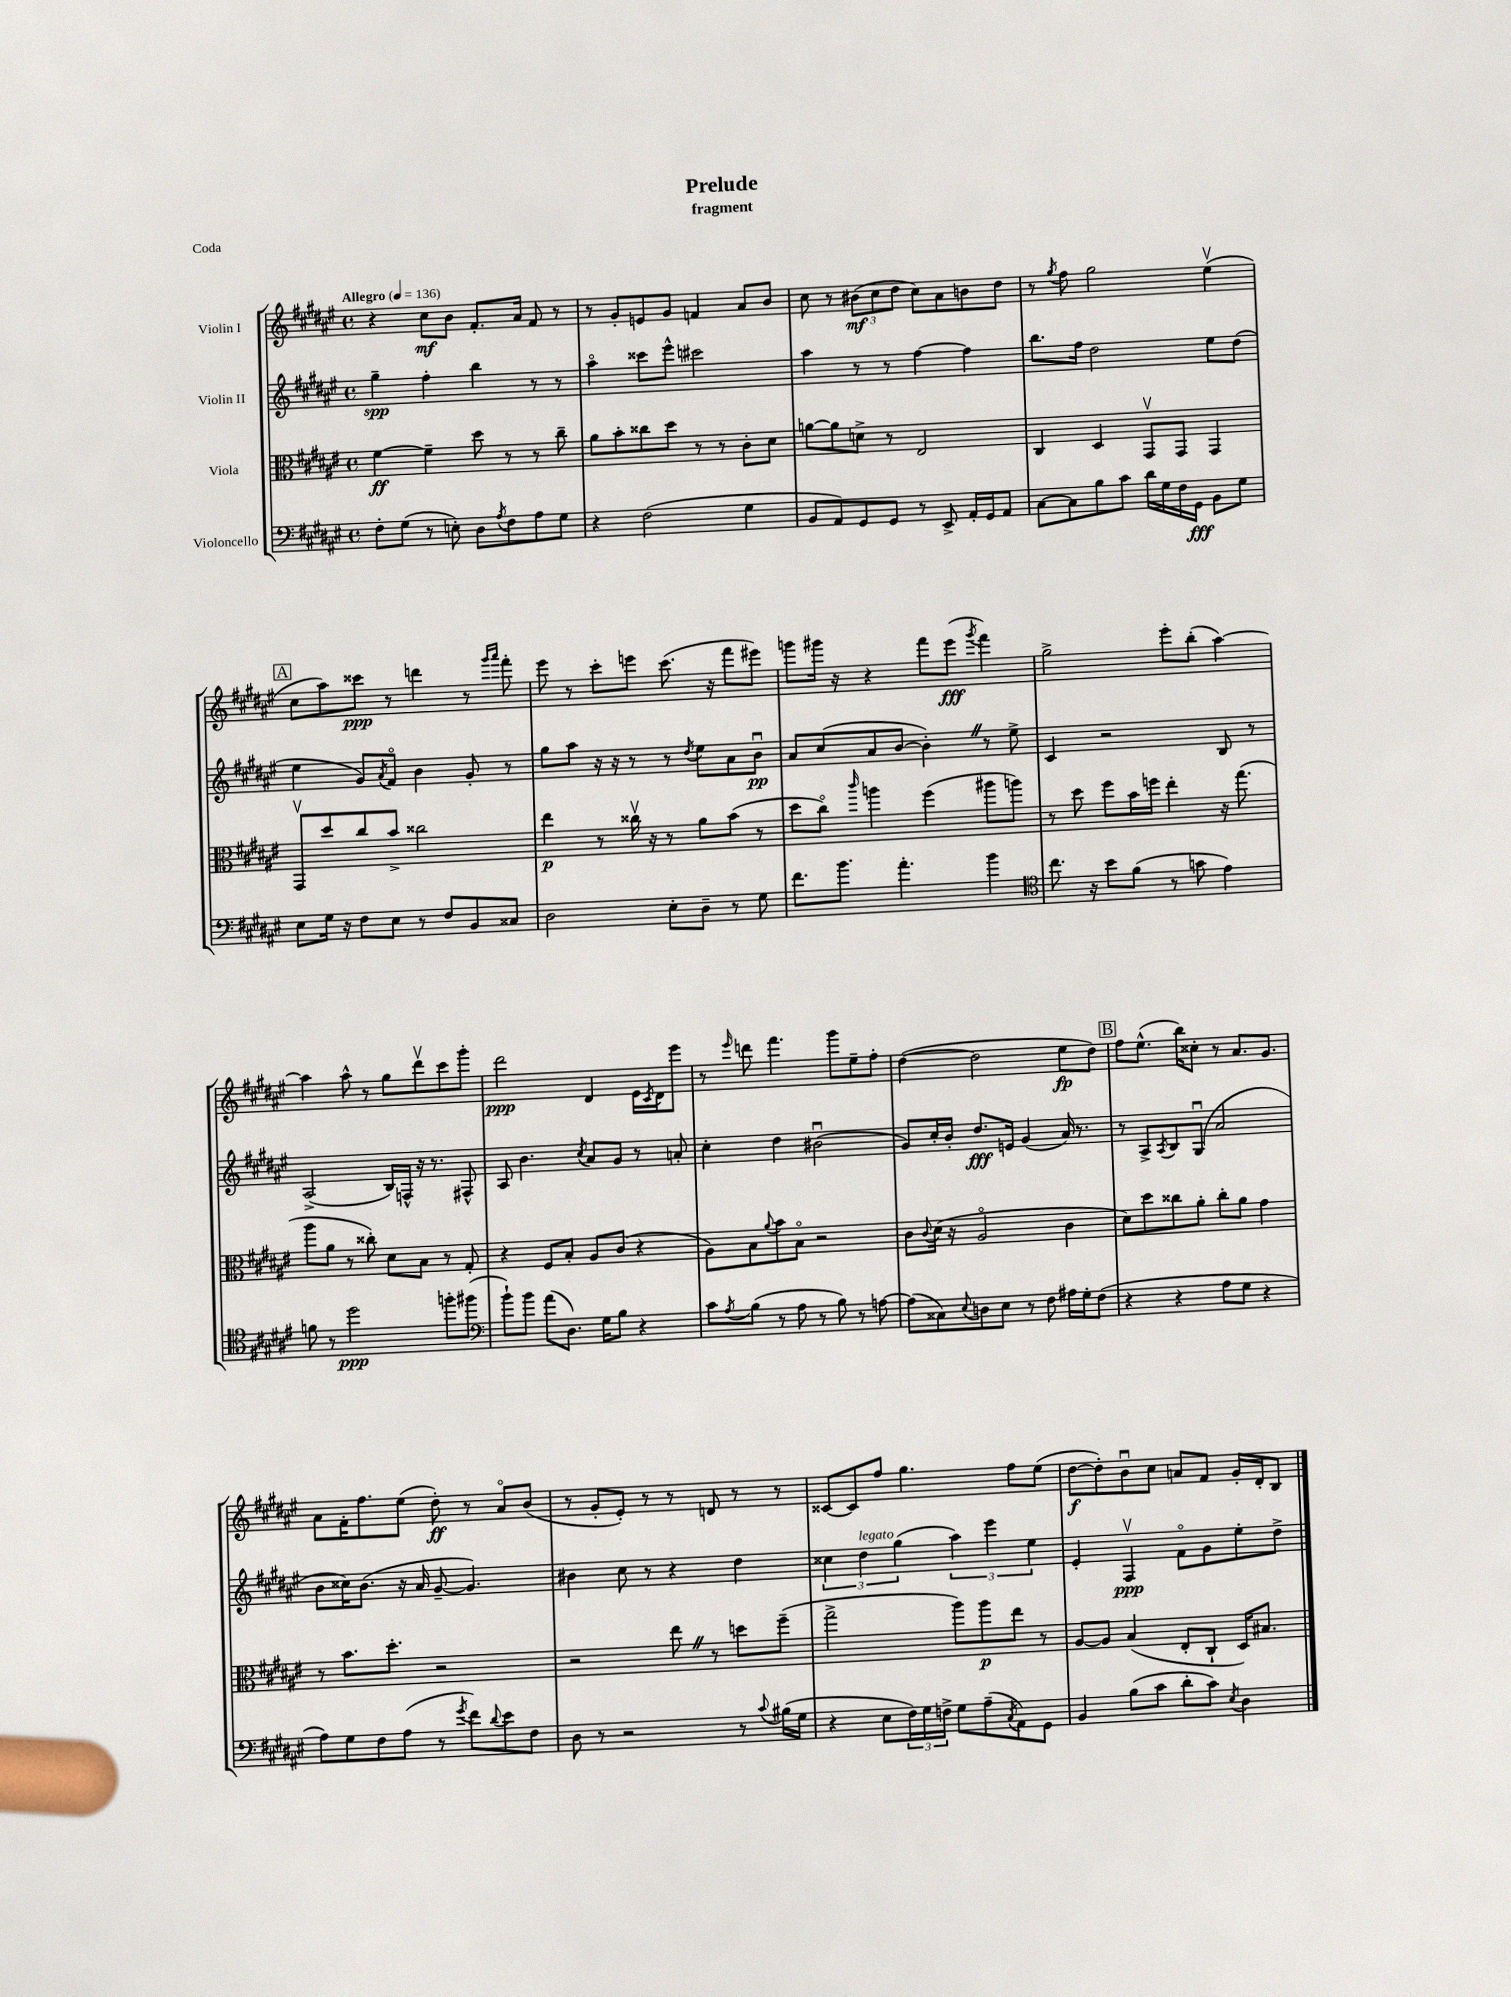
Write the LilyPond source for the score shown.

\header { title = "Prelude" subtitle = "fragment" piece = "Coda" }
<<
\new StaffGroup <<
\new Staff = "s0" \with { instrumentName = "Violin I" } {
    \clef treble \key fis \major \defaultTimeSignature \time 4/4 \tempo "Allegro" 4 = 136
    r4 cis''8\mf b'8 fis'8.-. ais'16 fis'8 r8 |
    r8 gis'8-. e'8 gis'8 f'4 ais'8 b'8 |
    cis''8 r8 \tuplet 3/2 { bis'8\mf( cis''8 dis''8 } cis''8) ais'8 b'8 dis''8 |
    r8 \acciaccatura { gis''8 } fis''8 gis''2 eis''4\upbow( |
    \mark \markup { \box "A" } cis''8 ais''8) cisis'''8\ppp r8 d'''4 r8 \grace { gis'''16 ais'''16 } fis'''8-. |
    eis'''8 r8 cis'''8-. e'''8 cis'''8.( r16 fis'''8 eis'''8) |
    g'''8 gis'''16 r16 r4 fis'''8 eis'''8\fff( \acciaccatura { gis'''8 } fis'''4) |
    gis''2-> eis'''8-. b''8-.( ais''4~) |
    ais''4 ais''8-^ r8 gis''8 dis'''8\upbow cis'''8 gis'''8-. |
    dis'''2\ppp dis'4 eis'16 \acciaccatura { cis'8 } dis'16 eis'''8 |
    r8 \grace { eis'''16 } d'''8 fis'''4. gis'''8 eis''8-- fis''8-. |
    dis''4~( dis''2 eis''8\fp dis''8) |
    \mark \markup { \box "B" } fis''8 eis''8.-^( b''16) cisis''8-. r8 ais'8. gis'8. |
    ais'8 fis'16-. fis''8. eis''8( dis''8-.\ff) r8 ais'8\flageolet b'8( |
    r8 gis'8-. eis'8-.) r8 r8 d'8 r8 r8 |
    cisis'8~ cisis'8 fis''8 gis''4. fis''8 eis''8( |
    dis''8~\f dis''8-.) b'8\downbow cis''8 a'8 fis'8 gis'16-. dis'16-. b8 \bar "|." |
}
\new Staff = "s1" \with { instrumentName = "Violin II" } {
    \clef treble \key fis \major \defaultTimeSignature \time 4/4
    gis''4--\spp fis''4-. b''4 r8 r8 |
    ais''4\flageolet cisis'''8 eis'''8-^ cis'''2 |
    ais''4 r8 r8 fis''4~ fis''4 |
    b''8. fis''16 dis''2 eis''8 dis''8( |
    \mark \markup { \box "A" } eis''4 gis'8) \acciaccatura { ais'8 } fis'8\flageolet b'4 gis'8-. r8 |
    gis''8 ais''8 r16 r16 r8 r8 \acciaccatura { dis''8 } eis''8 ais'8 b'8\downbow\pp |
    ais'8 cis''8( ais'8 b'8~ b'4-.) \once \override BreathingSign.text = \markup { \musicglyph "scripts.caesura.straight" } \breathe r8 eis''8-> |
    cis'4 r2 b8 r8 |
    ais2->( b16) f16-^ r16 r8. fis8-^ |
    ais8 b'4. \acciaccatura { cis''8 } ais'8 gis'8 r8 a'8-. |
    cis''4-. dis''4 bis'2\downbow( |
    gis'8) cis''16-. b'16-. dis''8.\fff e'16 gis'4( ais'16) r8. |
    \mark \markup { \box "B" } r8 ais8-> \acciaccatura { ais8 } b8 gis8\downbow( ais'2 |
    b'8 cisis''16) b'8.( r16 ais'16 gis'8~-- gis'4.) |
    bis'4 cis''8 r8 r4 dis''4 |
    \tuplet 3/2 { cisis''4 dis''4^\markup { \italic "legato" } gis''4( } \tuplet 3/2 { ais''4) eis'''4 eis''4 } |
    eis'4-. fis4\upbow\ppp fis'8\flageolet gis'8 eis''8-. dis''8-> \bar "|." |
}
\new Staff = "s2" \with { instrumentName = "Viola" } {
    \clef alto \key fis \major \defaultTimeSignature \time 4/4
    fis'4~\ff fis'4-- dis''8 r8 r8 cis''8-- |
    ais'8 b'8-. cisis''8 dis''8 r8 r8 cis'8-. dis'8 |
    a'8~ a'8 d'8-> r8 eis2 |
    cis4 dis4 gis,8\upbow gis,8 gis,4 |
    \mark \markup { \box "A" } gis,8\upbow dis''8 cis''8 b'8-> cisis''2 |
    eis''4\p r8 cisis''16\upbow r16 r8 ais'8 b'8( r8 |
    dis''8 cis''8\flageolet) \grace { cis'''16 } a''4 fis''4( ais''8 a''8) |
    r8 dis''8 fis''8 b'16 f''16 eis''4-. r16 gis''8.( |
    ais''8 ais'8 r8 cisis''8-.) dis'8 b8 r8 gis8-. |
    r4 fis8 b8-. ais8 cis'8( r4 |
    ais8) b8 \appoggiatura { ais'8 } b'8 b8\flageolet r2 |
    cis'8 \appoggiatura { cis'8 } dis'16( r16 ais2\flageolet cis'4 |
    \mark \markup { \box "B" } dis'8) dis''8 cisis''8 ais'8-. cisis''8-. ais'8 gis'4 |
    r8 b'8. dis''8.-. r2 |
    r2 eis''8 \once \override BreathingSign.text = \markup { \musicglyph "scripts.caesura.straight" } \breathe r8 d''8 fis''8--( |
    gis''2-> ais''8) ais''8\p eis''8 r8 |
    ais8~ ais8 b4( eis8-. cis8-! dis16) bis8. \bar "|." |
}
\new Staff = "s3" \with { instrumentName = "Violoncello" } {
    \clef bass \key fis \major \defaultTimeSignature \time 4/4
    fis8-. gis8( r8 e8-.) dis8 \acciaccatura { ais8 } fis8 ais8 gis8 |
    r4 fis2( gis4 |
    b,8 ais,8) gis,8 gis,8 r8 eis,8-> ais,16-. gis,16 ais,8 |
    cis8~ cis8 b8 cis'8 dis'16 gis16 fis16 gis,16\fff b,8 gis8 |
    \mark \markup { \box "A" } eis8 gis16 r16 fis8 eis8 r8 fis8 b,8 cisis8 |
    dis2 eis8-. dis8-- r8 gis8 |
    fis'8. b'8. ais'4.-. b'4 |
    \clef tenor cis''8. r16 b'8 fis'8( r8 g'8 eis'4) |
    f'8 r8 dis''2\ppp f''8-. fis''8( |
    \clef bass b'8-!) b'8 ais'8( dis8.) gis16 b8 r4 |
    cis'8 \acciaccatura { ais8 } b8( r8 ais8 r8 b8) r8 a8~ |
    a8( cisis8) \appoggiatura { eis8 } d8 eis8 r8 fis8 ais16 gis16-. fis8( |
    \mark \markup { \box "B" } r4 r4 ais8 gis8 r4 |
    ais8) gis8 fis8 ais8( r8 \acciaccatura { gis'8 } fis'8) \appoggiatura { dis'8 } eis'8 fis8 |
    dis8 r8 r2 r8 \appoggiatura { cis'8 } bis16( gis16 |
    r4 eis8 \tuplet 3/2 { fis16) gis16 f16-> } gis8 ais8--( \acciaccatura { cis8 } ais,8) gis,8 |
    b,4 b8( cis'8 dis'8-. cis'8) \acciaccatura { eis8 } dis4 \bar "|." |
}
>>
>>
\layout { \context { \Score \remove "Bar_number_engraver" } }
